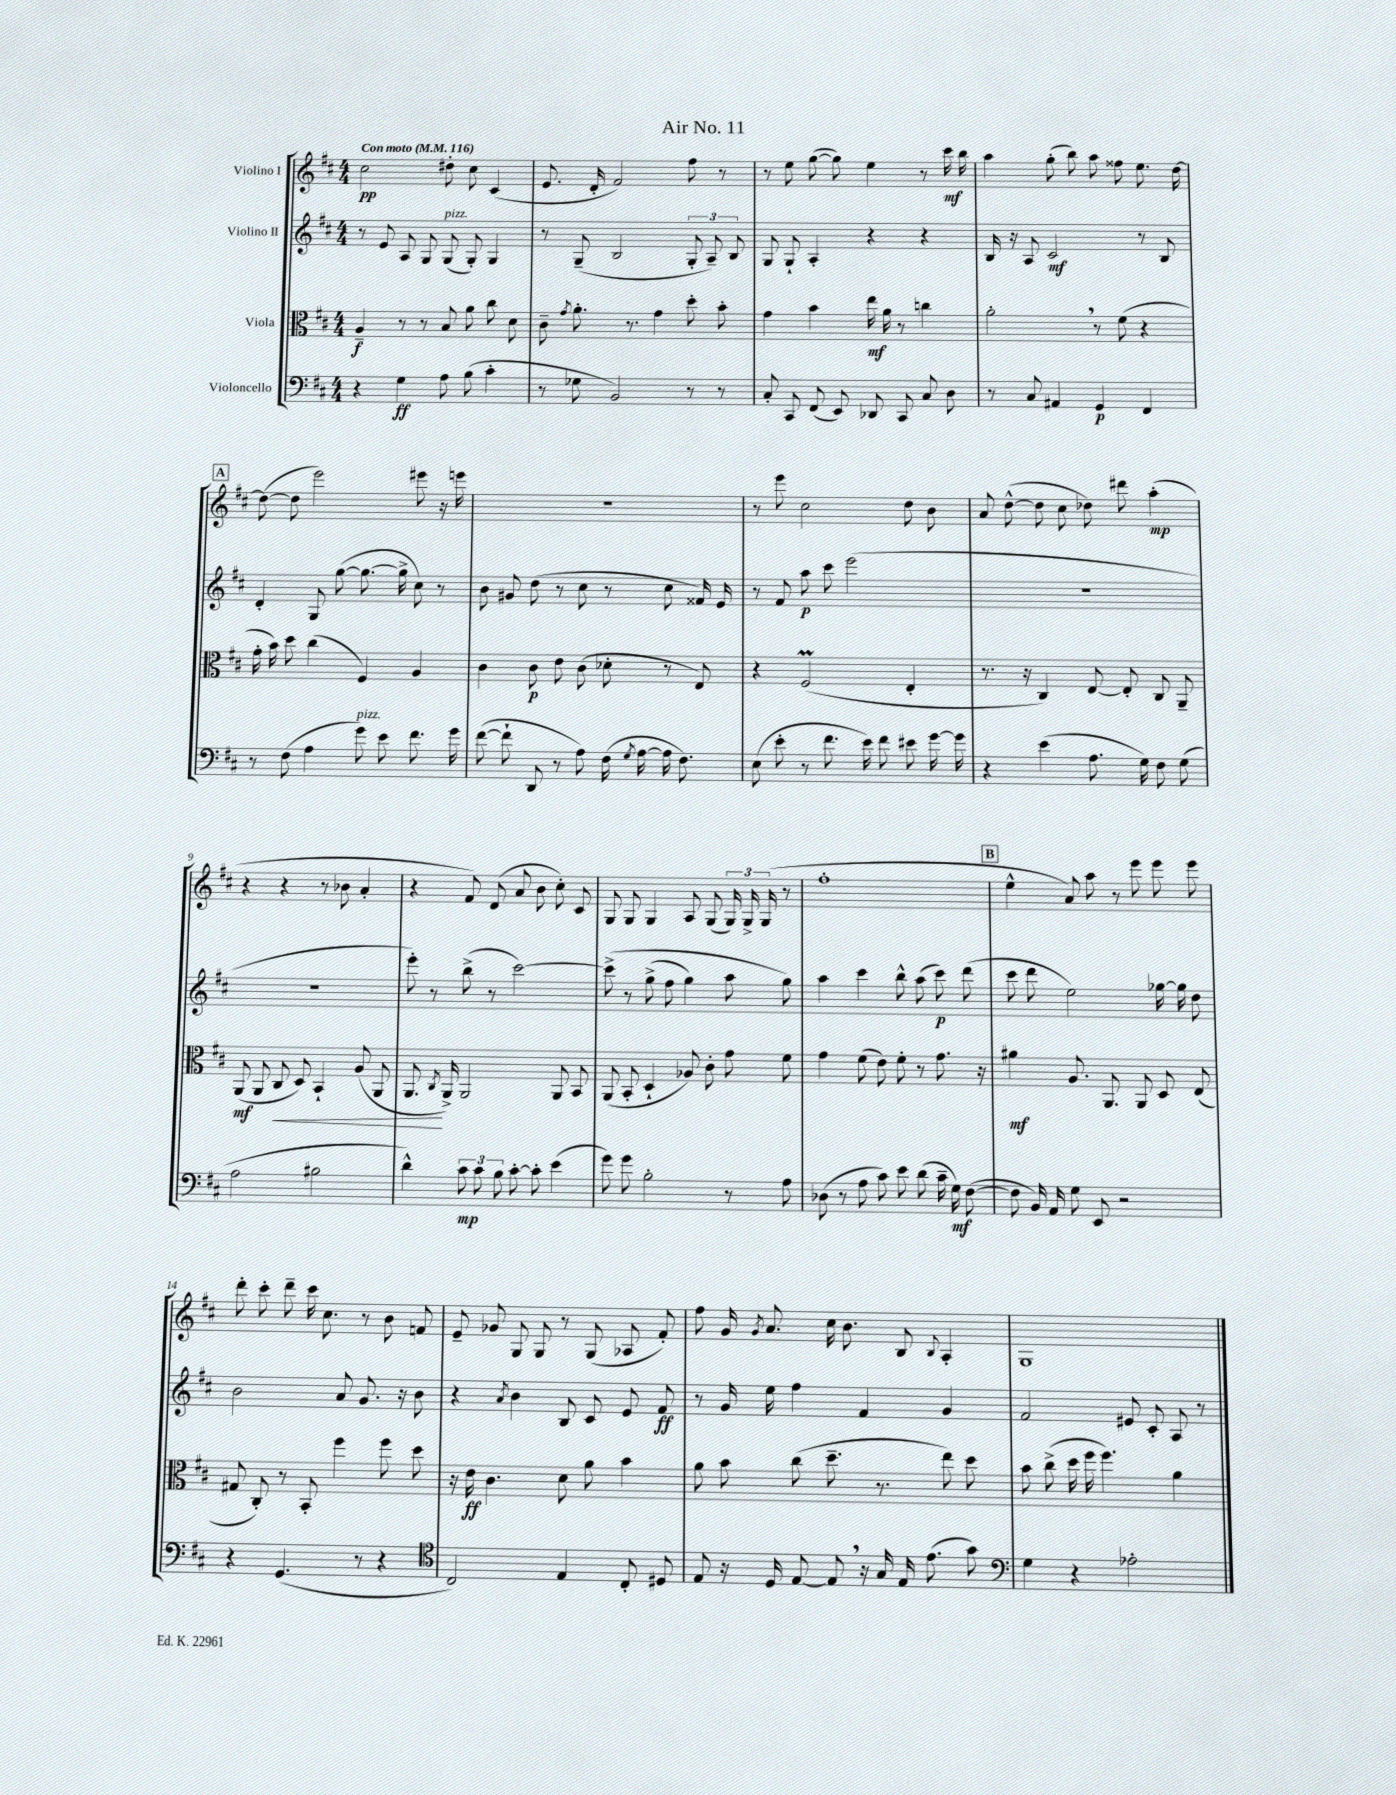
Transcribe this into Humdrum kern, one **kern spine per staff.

**kern	**dynam	**kern	**dynam	**kern	**dynam	**kern	**dynam
*part4	*part4	*part3	*part3	*part2	*part2	*part1	*part1
*staff4	*staff4	*staff3	*staff3	*staff2	*staff2	*staff1	*staff1
*I"Violoncello	*	*I"Viola	*	*I"Violino II	*	*I"Violino I	*
*clefF4	*	*clefC3	*	*clefG2	*	*clefG2	*
*k[f#c#]	*	*k[f#c#]	*	*k[f#c#]	*	*k[f#c#]	*
*M4/4	*	*M4/4	*	*M4/4	*	*M4/4	*
*MM116	*	*MM116	*	*MM116	*	*MM116	*
=1	=1	=1	=1	=1	=1	=1	=1
!	!	!	!	!	!	!LO:TX:a:B:t=Con moto	!
4r	.	4A~/	f	8r	.	2cc#\	pp
.	.	.	.	8e/	.	.	.
4G\	ff	8r	.	8A/	.	.	.
.	.	8r	.	8G/	.	.	.
!	!	!	!	!LO:TX:a:i:t=pizz.	!	!	!
8A\	.	8B/	.	(8G/	.	8dd#X'\	.
(8B\	.	8a\	.	8G'/)	.	8cc#\	.
4c#'\	.	8cc#\	.	4G/	.	(4c#/	.
.	.	8d\	.	.	.	.	.
=2	=2	=2	=2	=2	=2	=2	=2
8r	.	8c#~\	.	8r	.	8.e/	.
.	.	8qg/	.	.	.	.	.
8G-X\	.	8.a'\	.	(8G~/	.	.	.
.	.	.	.	.	.	16d'/	.
2BB/)	.	.	.	2B/	.	2f#/)	.
.	.	8.r	.	.	.	.	.
.	.	4g\	.	.	.	.	.
8r	.	8dd'\	.	12G'/	.	8ff#\	.
.	.	.	.	12A~/)	.	.	.
8r	.	8b'\	.	.	.	8r	.
.	.	.	.	12B/	.	.	.
=3	=3	=3	=3	=3	=3	=3	=3
8C#'/	.	4g\	.	8G/	.	8r	.
8CC#/	.	.	.	8G`/	.	8ee\	.
(8FF#/	.	4b\	.	4A'/	.	([8gg\	.
8EE/)	.	.	.	.	.	8gg\])	.
8DD-X/	.	16ee\	mf	4r	.	4ee\	.
.	.	16a\	.	.	.	.	.
8CC#/	.	8r	.	.	.	.	.
8C#/	.	4ccn\	.	4r	.	8r	.
8D\	.	.	.	.	.	16ccc#\	mf
.	.	.	.	.	.	16bb\	.
=4	=4	=4	=4	=4	=4	=4	=4
8r	.	2a',\	.	16B/	.	4aa\	.
.	.	.	.	16r	.	.	.
8C#/	.	.	.	8A/	.	.	.
4AA#X/	.	.	.	2c#/	mf	(8gg'\	.
.	.	.	.	.	.	8bb\)	.
4GG/	p	8r	.	.	.	8aa\	.
.	.	(8f#\	.	.	.	8ff##X\	.
4FF#/	.	4r	.	8r	.	8.ee\	.
.	.	.	.	8B/	.	.	.
.	.	.	.	.	.	[16dd\	.
!!LO:LB:g=z
!!LO:REH:place=s1:t=A
=5	=5	=5	=5	=5	=5	=5	=5
8r	.	16g'\	.	4d'/	.	(8dd\_	.
.	.	16b\)	.	.	.	.	.
(8F#\	.	8dd\	.	.	.	8dd\]	.
4A\	.	(4cc#\	.	8G/	.	2eee\)	.
.	.	.	.	([8gg\	.	.	.
!LO:TX:a:i:t=pizz.	!	!	!	!	!	!	!
8g\)	.	4F#/)	.	8.gg\_	.	.	.
8e\	.	.	.	.	.	.	.
.	.	.	.	16gg^\]	.	.	.
8.f#\	.	4A/	.	8cc#\)	.	8eee#X\	.
.	.	.	.	8r	.	16r	.
16g\	.	.	.	.	.	16eeen\	.
=6	=6	=6	=6	=6	=6	=6	=6
([8f#\	.	4c#\	.	8b\	.	1r	.
8f#`\]	.	.	.	8g#X/	.	.	.
8DD/	.	8c#\	p	(8dd\	.	.	.
8r	.	8e\	.	8r	.	.	.
8A\)	.	(8c#\	.	8cc#\	.	.	.
(16F#\	.	8d-X'\	.	8r	.	.	.
8qG/	.	.	.	.	.	.	.
[16A\	.	.	.	.	.	.	.
16A\]	.	8r	.	8cc#\	.	.	.
8.F#\)	.	.	.	.	.	.	.
.	.	8E/)	.	16f##X/)	.	.	.
.	.	.	.	16e/	.	.	.
=7	=7	=7	=7	=7	=7	=7	=7
(8E\	.	4r	.	8r	.	8r	.
8e'\	.	.	.	8f#/	.	8eee\	.
8r	.	(2F#m/	.	8aa\	p	2cc#\	.
8.f#\	.	.	.	8ccc#\	.	.	.
.	.	.	.	(2eee\	.	.	.
16e\)	.	.	.	.	.	.	.
8f#\	.	.	.	.	.	.	.
8e#X\	.	4E'/	.	.	.	8dd\	.
[16g\	.	.	.	.	.	8b\	.
16g\]	.	.	.	.	.	.	.
=8	=8	=8	=8	=8	=8	=8	=8
4r	.	8.r	.	1r	.	8a/	.
.	.	.	.	.	.	([8dd^^\	.
.	.	16r	.	.	.	.	.
(4e\	.	4C#/)	.	.	.	8dd\]	.
.	.	.	.	.	.	8cc#\	.
8.A\	.	[8E/	.	.	.	8dd-X\)	.
.	.	8E'/]	.	.	.	8ddd#X\	.
16G\)	.	.	.	.	.	.	.
8F#\	.	8C#/	.	.	.	(4aa'\	mp
(8G\	.	8AA~/	.	.	.	.	.
!!LO:LB:g=z
=9	=9	=9	=9	=9	=9	=9	=9
2A\	.	(8AA/	mf	1r	.	4r	.
.	.	8AA/	.	.	.	.	.
!	!	!	!LO:HP:b	!	!	!	!
.	.	8C#/	<	.	.	4r	.
.	.	8D/)	.	.	.	.	.
2B#X\	.	4BB`/	.	.	.	8r	.
.	.	.	.	.	.	8b-X\	.
.	.	(8A/	.	.	.	4a'/	.
.	.	8AA/	.	.	.	.	.
=10	=10	=10	=10	=10	=10	=10	=10
4d^^\)	.	8.AA/	.	8eee'\)	.	4r	.
.	.	.	.	8r	.	.	.
.	.	8qC#/	.	.	.	.	.
.	.	16AA^/)	[	.	.	.	.
12c#\	mp	2AA/	.	(8bb^\	.	8f#/)	.
12c#\	.	.	.	.	.	.	.
.	.	.	.	8r	.	(8d/	.
12B\	.	.	.	.	.	.	.
[8c#'\	.	.	.	[2ccc#\)	.	8a/	.
8c#'\]	.	.	.	.	.	8b\	.
(4e\	.	8AA/	.	.	.	8cc#'\)	.
.	.	8BB/	.	.	.	8c#/	.
=11	=11	=11	=11	=11	=11	=11	=11
8g\)	.	(8AA/	.	(8ccc#^\]	.	8G/	.
8g\	.	8BB'/	.	8r	.	8G/	.
2B'\	.	4D`/	.	(8gg^\	.	4G/	.
.	.	.	.	8ff#\	.	.	.
.	.	8A-X/)	.	4gg\)	.	8A/	.
.	.	8c#'\	.	.	.	(8G/	.
8r	.	8g\	.	8aa\	.	24G/)	.
.	.	.	.	.	.	24G^/	.
.	.	.	.	.	.	(24G/	.
8A\	.	8f#\	.	8gg\)	.	8r	.
=12	=12	=12	=12	=12	=12	=12	=12
(8D-X\	.	4g\	.	4aa\	.	1ff#'	.
8r	.	.	.	.	.	.	.
8A\	.	(8f#\	.	4ccc#\	.	.	.
8c#\)	.	8e\)	.	.	.	.	.
8e\	.	8f#'\	.	8bb^^\	.	.	.
(8d\	.	8r	.	(8aa\	.	.	.
16c#~\	.	8.g\	.	8ccc#\)	p	.	.
16G\)	mf	.	.	.	.	.	.
([8F#\	.	.	.	(8ddd\	.	.	.
.	.	16r	.	.	.	.	.
!!LO:REH:place=s1:t=B
=13	=13	=13	=13	=13	=13	=13	=13
8F#\]	.	4a#X\	mf	8ccc#\	.	4ee^^\	.
16BB/)	.	.	.	8ddd\	.	.	.
16AA/	.	.	.	.	.	.	.
8G\	.	8.A/	.	2ee\)	.	8a/)	.
8EE/	.	.	.	.	.	8aa\	.
.	.	8.AA/	.	.	.	.	.
2r	.	.	.	.	.	8r	.
.	.	8AA/	.	.	.	8eee\	.
.	.	8D/	.	[16gg-X\	.	8eee\	.
.	.	.	.	16gg-\]	.	.	.
.	.	(8E/	.	8dd\	.	8eee\	.
!!LO:LB:g=z
=14	=14	=14	=14	=14	=14	=14	=14
4r	.	8G#X/	.	2b\	.	8ddd'\	.
.	.	8C#'/)	.	.	.	8ccc#'\	.
(4.GG/	.	8r	.	.	.	8ddd~\	.
.	.	8BB'/	.	.	.	16ccc#\	.
.	.	.	.	.	.	8.cc#\	.
.	.	4ff#\	.	8a/	.	.	.
8r	.	.	.	8.g/	.	8r	.
4r	.	8ff#\	.	.	.	8b\	.
.	.	.	.	16r	.	.	.
.	.	8dd\	.	8b\	.	8fn/	.
=15	=15	=15	=15	=15	=15	=15	=15
*clefC4	*	*	*	*	*	*	*
2C#/)	.	16r	.	4r	.	8e~/	.
.	.	16e\	ff	.	.	.	.
.	.	4.c#\	.	.	.	8g-X/	.
.	.	.	.	8qa/	.	.	.
.	.	.	.	4b\	.	8G/	.
.	.	.	.	.	.	8G/	.
4E/	.	8d\	.	8B/	.	8r	.
.	.	8a\	.	8c#/	.	(8G/	.
8C#'/	.	4b\	.	8e/	.	8A-X/	.
8D#X/	.	.	.	8f#/	ff	8f#'/)	.
=16	=16	=16	=16	=16	=16	=16	=16
8E/	.	8a\	.	8r	.	8ff#\	.
16r	.	8b\	.	16g/	.	16g/	.
.	.	.	.	.	.	8qg/	.
16D/	.	.	.	16ee\	.	8.a/	.
[8E/	.	(8cc#\	.	4ff#\	.	.	.
8E,/]	.	8.dd~\	.	.	.	16cc#\	.
.	.	.	.	.	.	8.b\	.
16r	.	.	.	4f#/	.	.	.
16G/	.	8.r	.	.	.	.	.
16E/	.	.	.	.	.	8B/	.
(8.e\	.	.	.	.	.	.	.
.	.	.	.	.	.	8qqB/	.
.	.	8ee\)	.	4g/	.	4A'/	.
8g\)	.	8dd\	.	.	.	.	.
=17	=17	=17	=17	=17	=17	=17	=17
*clefF4	*	*	*	*	*	*	*
4G\	.	8b\	.	2f#/	.	1G	.
.	.	(8cc#^\	.	.	.	.	.
4r	.	16dd\	.	.	.	.	.
.	.	16ff#\	.	.	.	.	.
.	.	4.ff#\)	.	.	.	.	.
2A-X'\	.	.	.	8e#X/	.	.	.
.	.	.	.	8c#'/	.	.	.
.	.	4a\	.	8A/	.	.	.
.	.	.	.	8r	.	.	.
==	==	==	==	==	==	==	==
*-	*-	*-	*-	*-	*-	*-	*-
